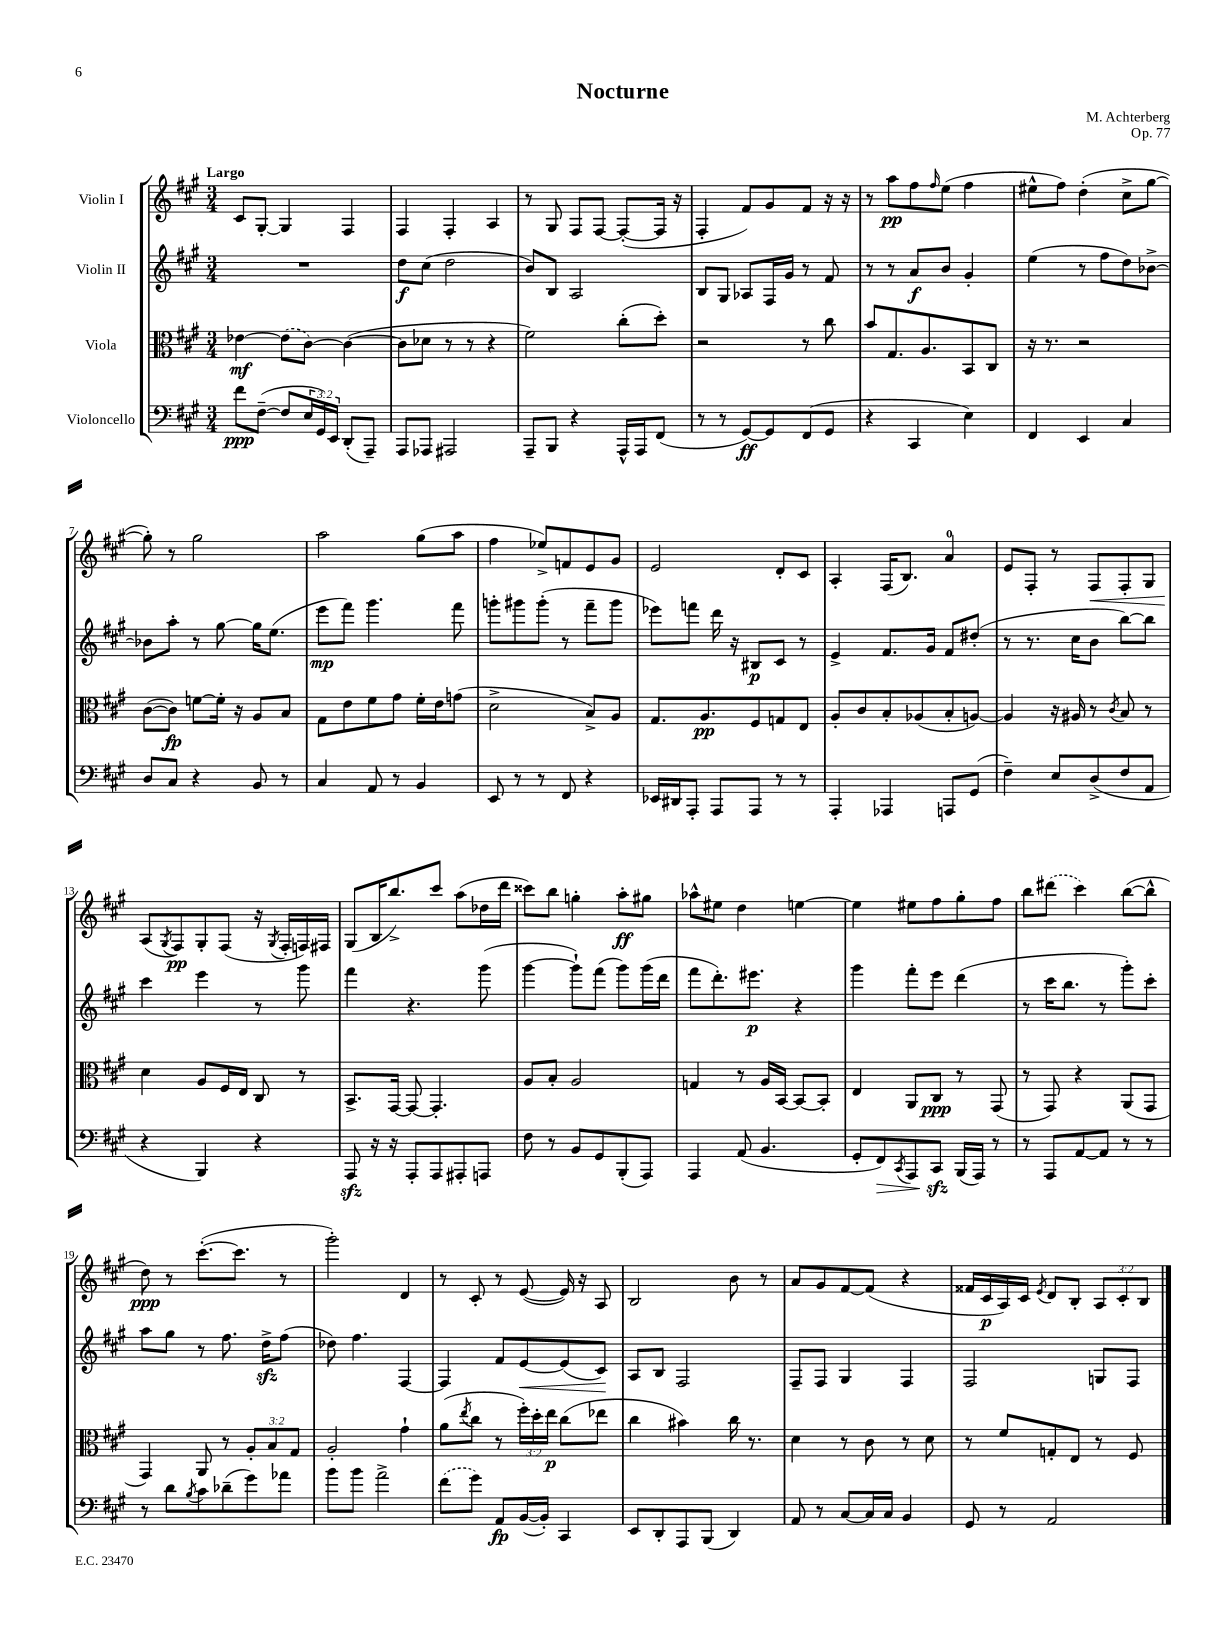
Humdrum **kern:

**kern	**kern	**kern	**kern
*staff4	*staff3	*staff2	*staff1
*clefF4	*clefC3	*clefG2	*clefG2
*k[f#c#g#]	*k[f#c#g#]	*k[f#c#g#]	*k[f#c#g#]
*M3/4	*M3/4	*M3/4	*M3/4
8f#	[4e-	2.r	8c#
([8F#~	.	.	[8G#'
8F#]	(8e-]	.	4G#]
24E	[8c#)	.	.
24GG#)	.	.	.
24EE	.	.	.
(8DD'	(4c#_	.	4F#
8AAA~)	.	.	.
=	=	=	=
8AAA	8c#]	8dd	4F#
8AAA-	8d-	(8cc#	.
2AAA#	8r	2dd	4F#'
.	8r	.	.
.	4r	.	4A
=	=	=	=
8AAA~	2f#)	8b)	8r
8BBB	.	8B	8G#
4r	.	2A	8F#
.	.	.	[8F#
16AAA^^	(8cc#'	.	(8F#'_
16AAA	.	.	.
(8FF#	8dd')	.	16F#]
.	.	.	16r
=	=	=	=
8r	2r	8B	4F#'
8r	.	8G#	.
[8GG#)	.	8A-	8f#)
8GG#]	.	16F#	8g#
.	.	16g#	.
(8FF#	8r	8r	8f#
8GG#	8cc#	8f#	16r
.	.	.	16r
=	=	=	=
4r	8b	8r	8r
.	8.G#	8r	8aa
4CC#	.	8a	8ff#
.	8.A	.	.
.	.	.	16qqff#
.	.	8b	(8ee
4E)	8BB	4g#'	4ff#
.	8C#	.	.
=	=	=	=
4FF#	16r	(4ee	8ee#^^
.	8.r	.	.
.	.	.	8ff#)
4EE	2r	8r	(4dd'
.	.	8ff#	.
4C#	.	8dd)	8cc#^
.	.	[8b-^	[8gg#
=	=	=	=
8D	([8c#	8b-]	8gg#'])
8C#	8c#])	8aa'	8r
4r	[8f	8r	2gg#
.	16f']	[8gg#	.
.	16r	.	.
8BB	8A	16gg#]	.
.	.	(8.ee	.
8r	8B	.	.
=	=	=	=
4C#	8G#	8eee	2aa
.	8e	8fff#)	.
8AA	8f#	4.ggg#	.
8r	8g#	.	.
4BB	16f#'	.	(8gg#
.	16e	.	.
.	(8g	8fff#	8aa
=	=	=	=
8EE	2d^	8ggg'	4ff#
8r	.	8ggg#	.
8r	.	(8ggg#'	8ee-^)
8FF#	.	8r	8f
4r	8B^)	8fff#~	8e
.	8A	8ggg#	8g#
=	=	=	=
16EE-	8.G#	8eee-)	2e
16DD#	.	.	.
8AAA'	.	8fff	.
.	8.A	.	.
8AAA	.	16ddd	.
.	.	16r	.
8AAA	8F#	8B#	.
8r	8G	8c#	8d'
8r	8E	8r	8c#
=	=	=	=
4AAA'	8A'	4e^	4A'
.	8c#	.	.
4AAA-	8B'	8.f#	(16F#
.	.	.	8.B)
.	(8A-	.	.
.	.	16g#	.
8AAA	8B'	8f#	4a
(8GG#	[8A)	(8dd#'	.
=	=	=	=
4F#~)	4A]	8r	8e
.	.	8.r	8F#'
8E	16r	.	8r
.	16A#	16cc#	.
(8D^	8r	8b	8F#
.	8qc#	.	.
8F#	8B	[8bb)	8F#'
8AA	8r	8bb]	8G#
=	=	=	=
4r	4d	4ccc#	(8A
.	.	.	8qG#
.	.	.	8F#)
4BBB)	8A	4eee	8G#'
.	16F#	.	(8F#
.	16E	.	.
4r	8C#	8r	16r
.	.	.	8qG#
.	.	.	16F#'
.	8r	8ggg#	16F)
.	.	.	16F#
=	=	=	=
8AAA	8.BB^	4fff#	(8G#
16r	.	.	16B
16r	[16GG#	.	8.bb^)
8AAA'	8GG#_	4.r	.
8AAA	4.GG#']	.	8ccc#
8AAA#'	.	.	(8aa
8AAA	.	(8ggg#	16dd-
.	.	.	16ddd
=	=	=	=
8F#	8A	[4ggg#	8ccc##)
8r	8B'	.	8bb
8BB	2A	8ggg#`])	4gg'
8GG#	.	(8fff#	.
(8BBB'	.	8ggg#)	8aa'
8AAA)	.	(16ggg#	8gg#
.	.	16ddd	.
=	=	=	=
4AAA	4G	8fff#	8aa-^^
.	.	8.ddd')	8ee#
(8AA	8r	.	4dd
.	.	8.eee#	.
4.BB	16A	.	.
.	[16BB	.	.
.	8BB_	4r	[4ee
.	8BB']	.	.
=	=	=	=
8GG#'	4E	4ggg#	4ee]
8FF#)	.	.	.
8qCC#	.	.	.
8AAA	8AA	8fff#'	8ee#
8CC#	8C#	8eee	8ff#
(16BBB	8r	(4ddd	8gg#'
16AAA)	.	.	.
8r	(8GG#	.	8ff#
=	=	=	=
8r	8r	8r	8bb
8AAA	8GG#)	16ccc#	(8ddd#
.	.	8.bb	.
[8AA	4r	.	4ccc#)
8AA]	.	8r	.
8r	(8AA	8ggg#')	([8bb
8r	8GG#	8ccc#'	8bb^^]
=	=	=	=
8r	4GG#)	8aa	8dd)
8d	.	8gg#	8r
8qB	.	.	.
8c#	8AA	8r	([8.ccc#'
(8d-~	8r	8.ff#	.
.	.	.	8.ccc#]
8g#)	12A'	.	.
.	.	16dd^	.
.	12B	.	.
8a-	.	(8ff#	8r
.	12G#	.	.
=	=	=	=
8b	2A'	8dd-)	2ggg#')
8b	.	4.ff#	.
2a^	.	.	.
.	4g#`	[4F#	4d
=	=	=	=
(8f#	(8a	4F#]	8r
.	8qee	.	.
8g#)	8cc#	.	8c#'
8AA	8r	8f#	8r
([16BB	24ff#')	[8e	([8e
.	24dd'	.	.
16BB'])	.	.	.
.	24ee	.	.
4CC#	(8cc#	(8e]	16e])
.	.	.	16r
.	8ee-	8c#)	8A
=	=	=	=
8EE	4cc#	8A	2B
8DD'	.	8B	.
8AAA	4b#)	2F#	.
(8BBB	.	.	.
4DD)	16cc#	.	8b
.	8.r	.	.
.	.	.	8r
=	=	=	=
8AA	4d	8F#~	8a
8r	.	8F#	8g#
[8C#	8r	4G#	[8f#
16C#]	8c#	.	(8f#]
16C#	.	.	.
4BB	8r	4F#	4r
.	8d	.	.
=	=	=	=
8GG#	8r	2F#	16f##
.	.	.	16c#
8r	8f#	.	16A)
.	.	.	16c#
.	.	.	8qe
2AA	8G'	.	8d
.	8E	.	8B'
.	8r	8G	12A
.	.	.	12c#'
.	8F#	8F#	.
.	.	.	12B
==	==	==	==
*-	*-	*-	*-
